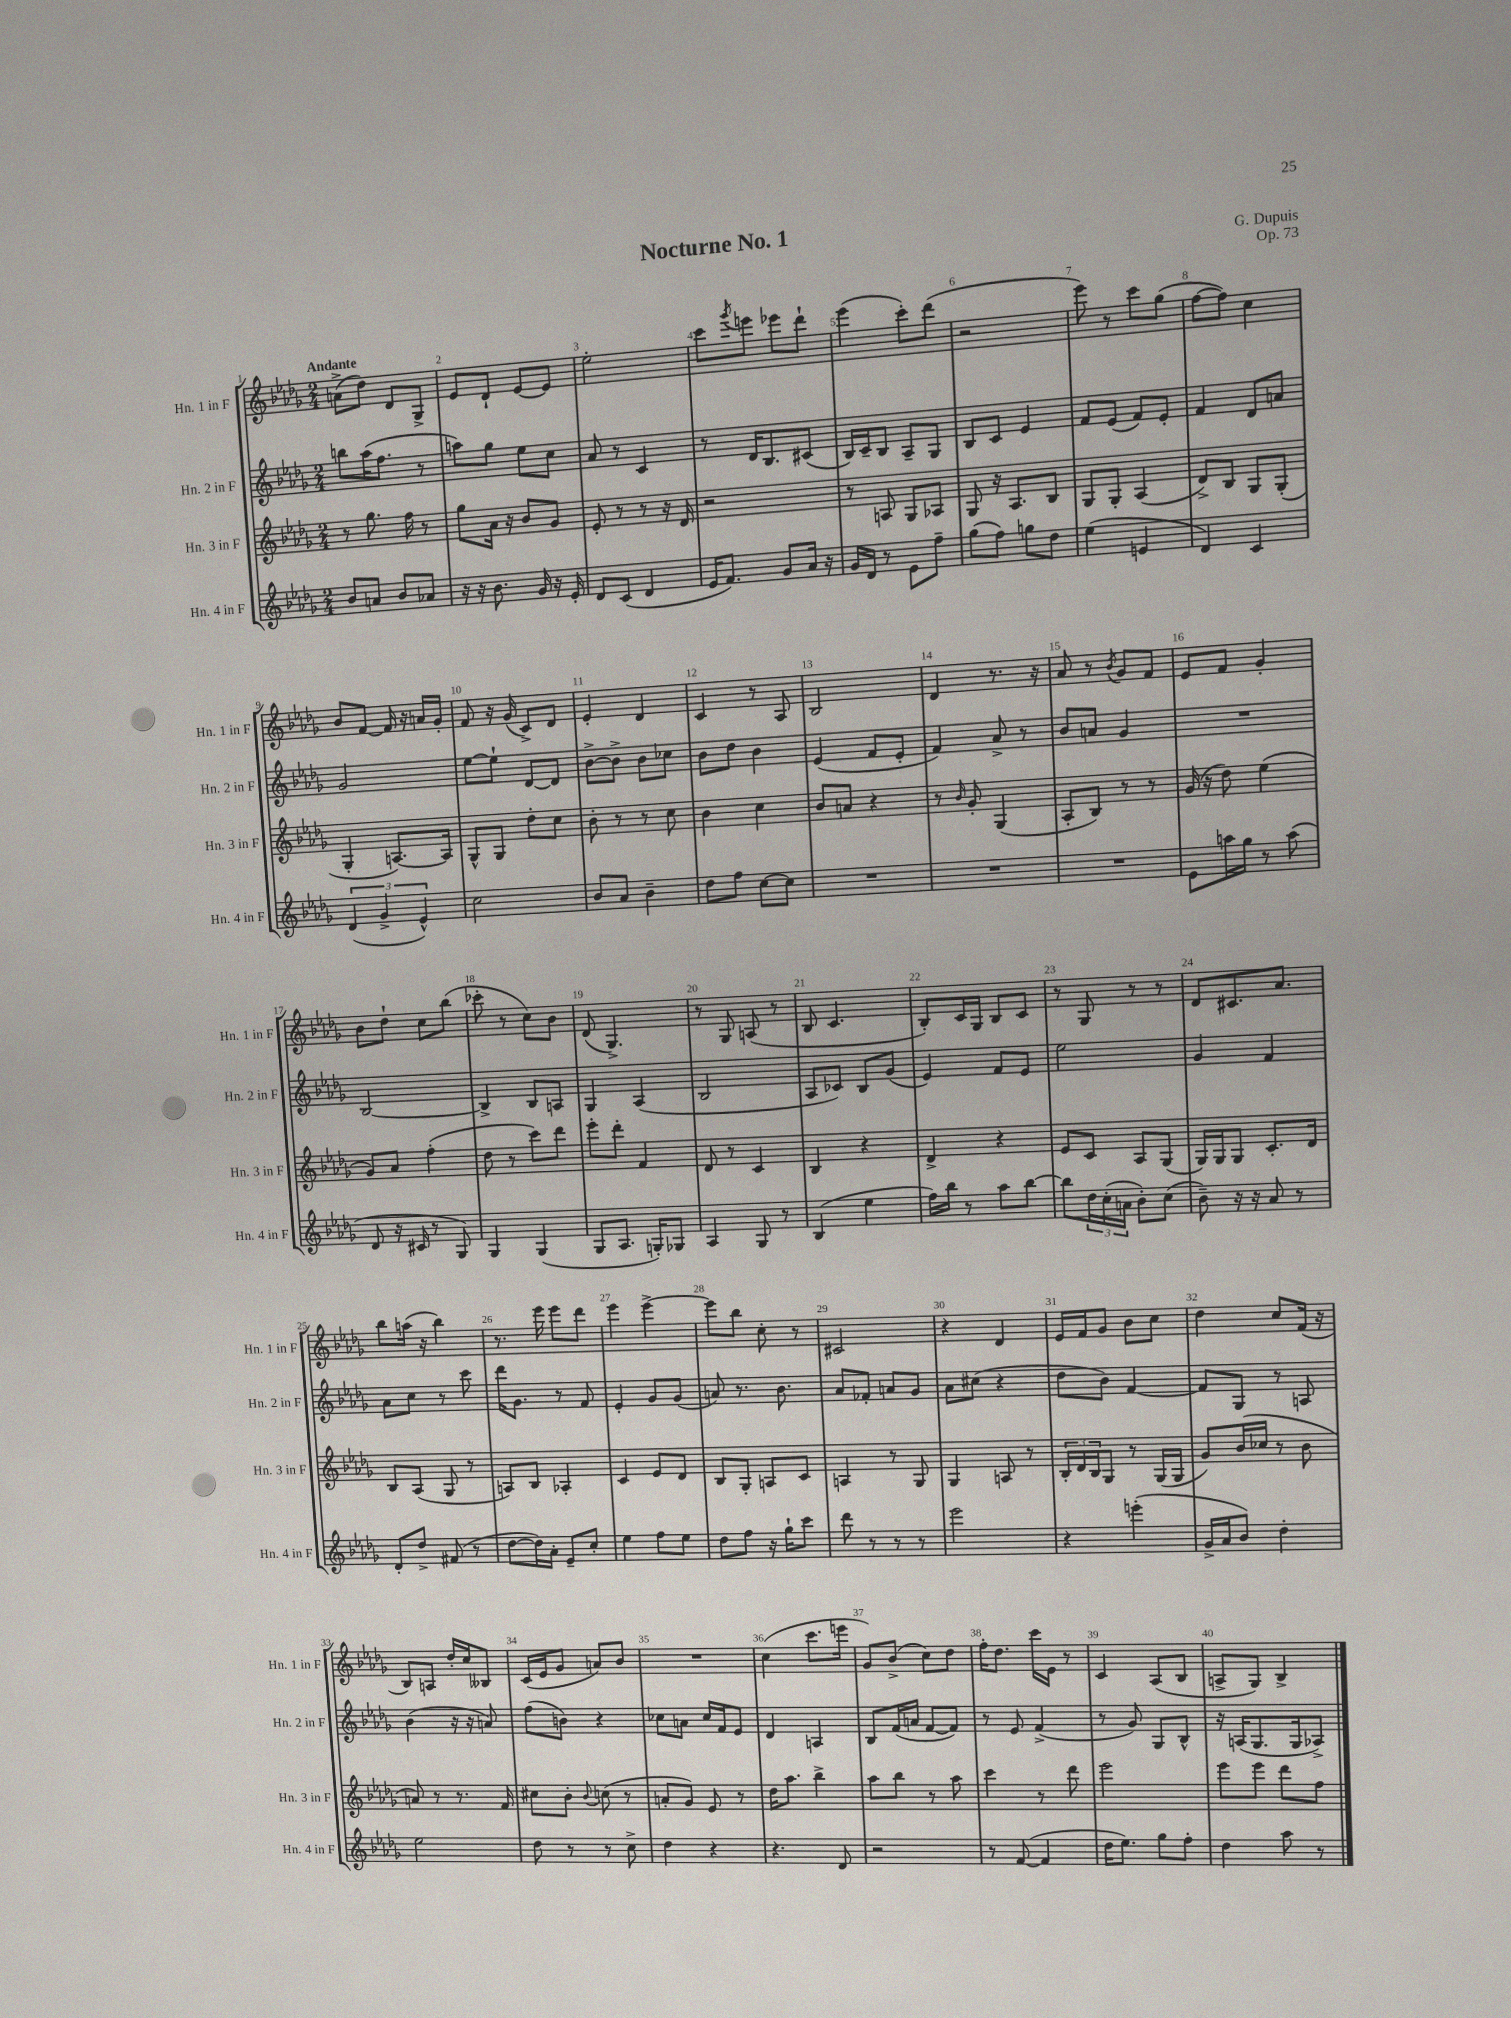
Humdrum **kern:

**kern	**kern	**kern	**kern
*staff4	*staff3	*staff2	*staff1
*clefG2	*clefG2	*clefG2	*clefG2
*k[b-e-a-d-g-]	*k[b-e-a-d-g-]	*k[b-e-a-d-g-]	*k[b-e-a-d-g-]
*M2/4	*M2/4	*M2/4	*M2/4
8b-/L	8r	8bb\L	(8a^\L
8a/J	8.gg-\	(16aa-\K	8dd-\J)
.	.	8.ff\J	.
8b-/L	.	.	8d-/L
.	16ff\	.	.
8a-/J	8r	8r	8G-^/J
=	=	=	=
16r	8gg-\L	8aa\L)	8e-/L
16r	.	.	.
8.b-\	16a-\Jk	8gg-\J	8d-`/J
.	16r	.	.
.	8b-/L	8ee-\L	[8e-/L
16g-/	.	.	.
16r	8g-/J	8cc\J	8e-/]J
16e-'/	.	.	.
=	=	=	=
8d-/L	8e-'/	8a-/	2ee-'\
(8c/J	8r	8r	.
4d-/	8r	4c/	.
.	16r	.	.
.	16d-/	.	.
=	=	=	=
16e-/LK	2r	8r	8ccc\L
8.f/J)	.	.	.
.	.	.	8qggg-/
.	.	16d-/LK	8eee\J
.	.	8.B-/	.
8g-/L	.	.	8eee-\L
16a-/Jk	.	(8c#/J	8ddd-`\J
16r	.	.	.
=	=	=	=
16g-/LL	8r	16B-/LL)	(4eee-\
16d-/JJ	.	16c~/J	.
8r	8A/	8B-/J	.
8e-\L	8G-/L	8A-~/L	8ccc'\L)
8ff~\J	8A-/J	8G-/J	(8ddd-\J
=	=	=	=
(8gg-\L	8G-/	8B-/L	2r
8ff\J)	16r	8c/J	.
.	8.A-/L	.	.
8gg\L	.	4e-/	.
8dd-\J	8B-/J	.	.
=	=	=	=
(4ee-\	8G-/L	8f/L	8eee-\)
.	8G-'/J	(8e-/J	8r
4e/	(4A-/	8f/L)	8ccc\L
.	.	8e-'/J	(8gg-\J
=	=	=	=
4d-/)	8d-^/L)	4f/	[8ff\L
.	8B-/J	.	8ff\]J)
4c/	8G-/L	8d-/L	4cc\
.	(8G-'/J	8a/J	.
=	=	=	=
(6d-/	4G-'/	2g-/	8b-/L
.	.	.	[8f/J
6g-^/	.	.	.
.	[8.A/L)	.	16f/]
.	.	.	16r
6e-^^/)	.	.	.
.	.	.	16a/LL
.	16A/]Jk	.	16g-'/JJ
=	=	=	=
2cc\	8G-^^/L	[8ee-\L	8f/
.	8G-/J	8ee-`\]J	16r
.	.	.	(16g-/
.	8dd-'\L	[8d-/L	8c^/L)
.	8cc\J	8d-/]J	8d-/J
=	=	=	=
8b-/L	8b-'\	[8b-^\L	4e-'/
8a-/J	8r	8b-^\]J	.
4b-~\	8r	8b-\L	4d-/
.	8cc\	8cc-\J	.
=	=	=	=
8dd-\L	4b-\	8b-\L	4c/
8ff\J	.	8dd-\J	.
[8cc\L	4cc\	4b-\	8r
8cc\]J	.	.	8A-/
=	=	=	=
2r	8b-/L	(4e-/	2B-/
.	8a/J	.	.
.	4r	8f/L	.
.	.	8e-'/J	.
=	=	=	=
2r	8r	4f/)	4d-/
.	16qqb-/	.	.
.	8g-'/	.	.
.	(4G-/	8a-^/	8.r
.	.	8r	.
.	.	.	16r
=	=	=	=
2r	8A-'/L	8b-/L	8a-/
.	8B-/J)	8a/J	8r
.	.	.	8qb-/
.	8r	4g-/	8g-/L
.	8r	.	8f/J
=	=	=	=
8e-\L	(16g-/	2r	8e-/L
.	16r	.	.
16aa\L	8dd-\)	.	8f/J
16gg-\JJ	.	.	.
8r	(4ee-\	.	4g-'/
(8aa\	.	.	.
=	=	=	=
8d-/	8g-/L)	[2B-/	8b-\L
16r	8a-/J	.	8dd-`\J
16c#/	.	.	.
8r	(4ff'\	.	8cc\L
8G-/)	.	.	(8bb-\J
=	=	=	=
4G-/	8dd-\	4B-^/]	8ccc-'\
.	8r	.	8r
(4G-/	8ccc\L)	8B-/L	8cc\L)
.	8ddd-\J	8A/J	8b-\J
=	=	=	=
8G-/L	8eee-'\L	4G-/	(8d-/
8.A-/J	8ddd-'\J	.	4.G-^/)
.	4f/	(4A-/	.
16G'/LK)	.	.	.
8G-/J	.	.	.
=	=	=	=
4A-/	8d-/	2B-/	8r
.	8r	.	8G-/
8G-/	4c/	.	(8A/
8r	.	.	8r
=	=	=	=
(4B-/	4B-/	8A-/L	8B-/
.	.	8c-/J)	4.c/
4ee-\	4r	8B-/L	.
.	.	(8g-/J	.
=	=	=	=
16ff\LL)	4d-^/	4e-/)	8B-'/L)
16bb-\JJ	.	.	.
8r	.	.	16c/L
.	.	.	16G-/JJ
8aa-\L	4r	8f/L	8B-/L
[8bb-\J	.	8e-/J	8c/J
=	=	=	=
8bb-\]L	8e-/L	2ee-\	8r
24dd-\L	8c/J	.	8G-/
(24cc'\	.	.	.
24a\JJ	.	.	.
8b-'\L)	8A-/L	.	8r
(8cc\J	(8G-/J	.	8r
=	=	=	=
8b-~\)	16G-/LL)	4g-/	8d-/L
.	16G-/J	.	.
16r	8G-/J	.	8.c#/
16r	.	.	.
8a-/	8.c'/L	4f/	.
.	.	.	8.a-/J
8r	.	.	.
.	16d-/Jk	.	.
=	=	=	=
8d-'/L	8B-/L	8a-\L	8bb-\L
8dd-^/J	(8A-/J	8cc\J	(16aa\Jk
.	.	.	16r
(8f#/	8G-/	8r	4bb-\)
8r	8r	8ccc\	.
=	=	=	=
[8dd-\L	8A/L)	16ddd-\LK	8.r
.	.	8.g-\J	.
16dd-\]L)	8B-/J	.	.
16a-'\JJ	.	.	16eee-\
8e-~/L	4A-'/	8r	8eee-\L
8cc'/J	.	8f/	8ddd-\J
=	=	=	=
4ee-\	4c/	4e-'/	4eee-\
8ff\L	8e-/L	8g-/L	[4eee-^\
8ee-\J	8d-/J	(8g-/J	.
=	=	=	=
8dd-\L	8B-/L	8a/)	8eee-\]L
8ff\J	8G-'/J	8.r	8bb-\J
16r	8A/L	.	8cc'\
16gg-`\LK	.	8.b-\	.
8ccc\J	8c/J	.	8r
=	=	=	=
8ddd-\	4A/	8a-/L	2c#/
8r	.	8f-'/J	.
8r	8r	8a/L	.
8r	8G-/	8g-/J	.
=	=	=	=
2eee-\	4G-/	8a-\L	4r
.	.	(8cc#\J	.
.	8A/	4r	4d-/
.	8r	.	.
=	=	=	=
4r	24B-'/LL	8dd-\L	16e-/LL
.	24d-/	.	.
.	.	.	16f/J
.	24B-/J	.	.
.	8G-/J	8b-\J)	8g-/J
(4eee'\	8r	[4f/	8b-\L
.	(16G-/LL	.	8cc\J
.	16G-/JJ	.	.
=	=	=	=
16g-^/LL	8g-/L)	8f/]L	4dd-\
16a-/J	.	.	.
8b-/J)	(16b-/L	8G-/J	.
.	16cc-/JJ	.	.
4dd-'\	8r	8r	8cc/L
.	8b-\	8A/	(16f/Jk
.	.	.	16r
=	=	=	=
2ee-\	8a/)	(4b-\	8B-/L)
.	8r	.	8A/J
.	8.r	16r	16dd-'/LL
.	.	16r	16cc/J
.	.	8a/)	8B--/J
.	16f/	.	.
=	=	=	=
8dd-\	8cc#\L	(8ff\L	(16c/LL
.	.	.	16e-/J
8r	8b-'\J	8b\J)	8g-/J
.	8qqb-/	.	.
8r	(8cc\	4r	8a/L)
8cc^\	8r	.	8b-/J
=	=	=	=
4dd-\	8a'/L	8cc-\L	2r
.	8g-/J)	8a\J	.
4r	8e-/	16cc-/LL	.
.	.	16f/J	.
.	8r	8e-/J	.
=	=	=	=
4.r	16dd-\LK	4d-/	(4cc\
.	8.aa-\J	.	.
.	4bb-^\	4A/	8.ccc\L
8d-/	.	.	.
.	.	.	16eee\Jk
=	=	=	=
2r	8aa-\L	8B-/L	8g-/L)
.	8bb-\J	(16f/L	(8b-^/J
.	.	16a/JJ	.
.	8r	[8f/L	8cc\L)
.	8aa-\	8f/]J)	8dd-\J
=	=	=	=
8r	4ccc\	8r	16ff'\LK
.	.	.	8.dd-\J
([8f/	.	8e-/	.
4f/]	8r	(4f^/	16ccc\LL
.	.	.	16e-\JJ
.	8ddd-\	.	8r
=	=	=	=
16dd-\LK	2eee-\	8r	4c/
8.ee-\J)	.	.	.
.	.	8g-/)	.
8gg-\L	.	8G-/L	(8A-/L
8ff'\J	.	8B-^^/J	8B-/J
=	=	=	=
4dd-\	8eee-\L	16r	8A^/L
.	.	(16A/LK	.
.	8eee-\J	8.G-/	8G-/J)
8aa-\	8ddd-\L	.	4B-^/
.	.	16G-/k	.
8r	8ff\J	8A-^/J)	.
==	==	==	==
*-	*-	*-	*-
